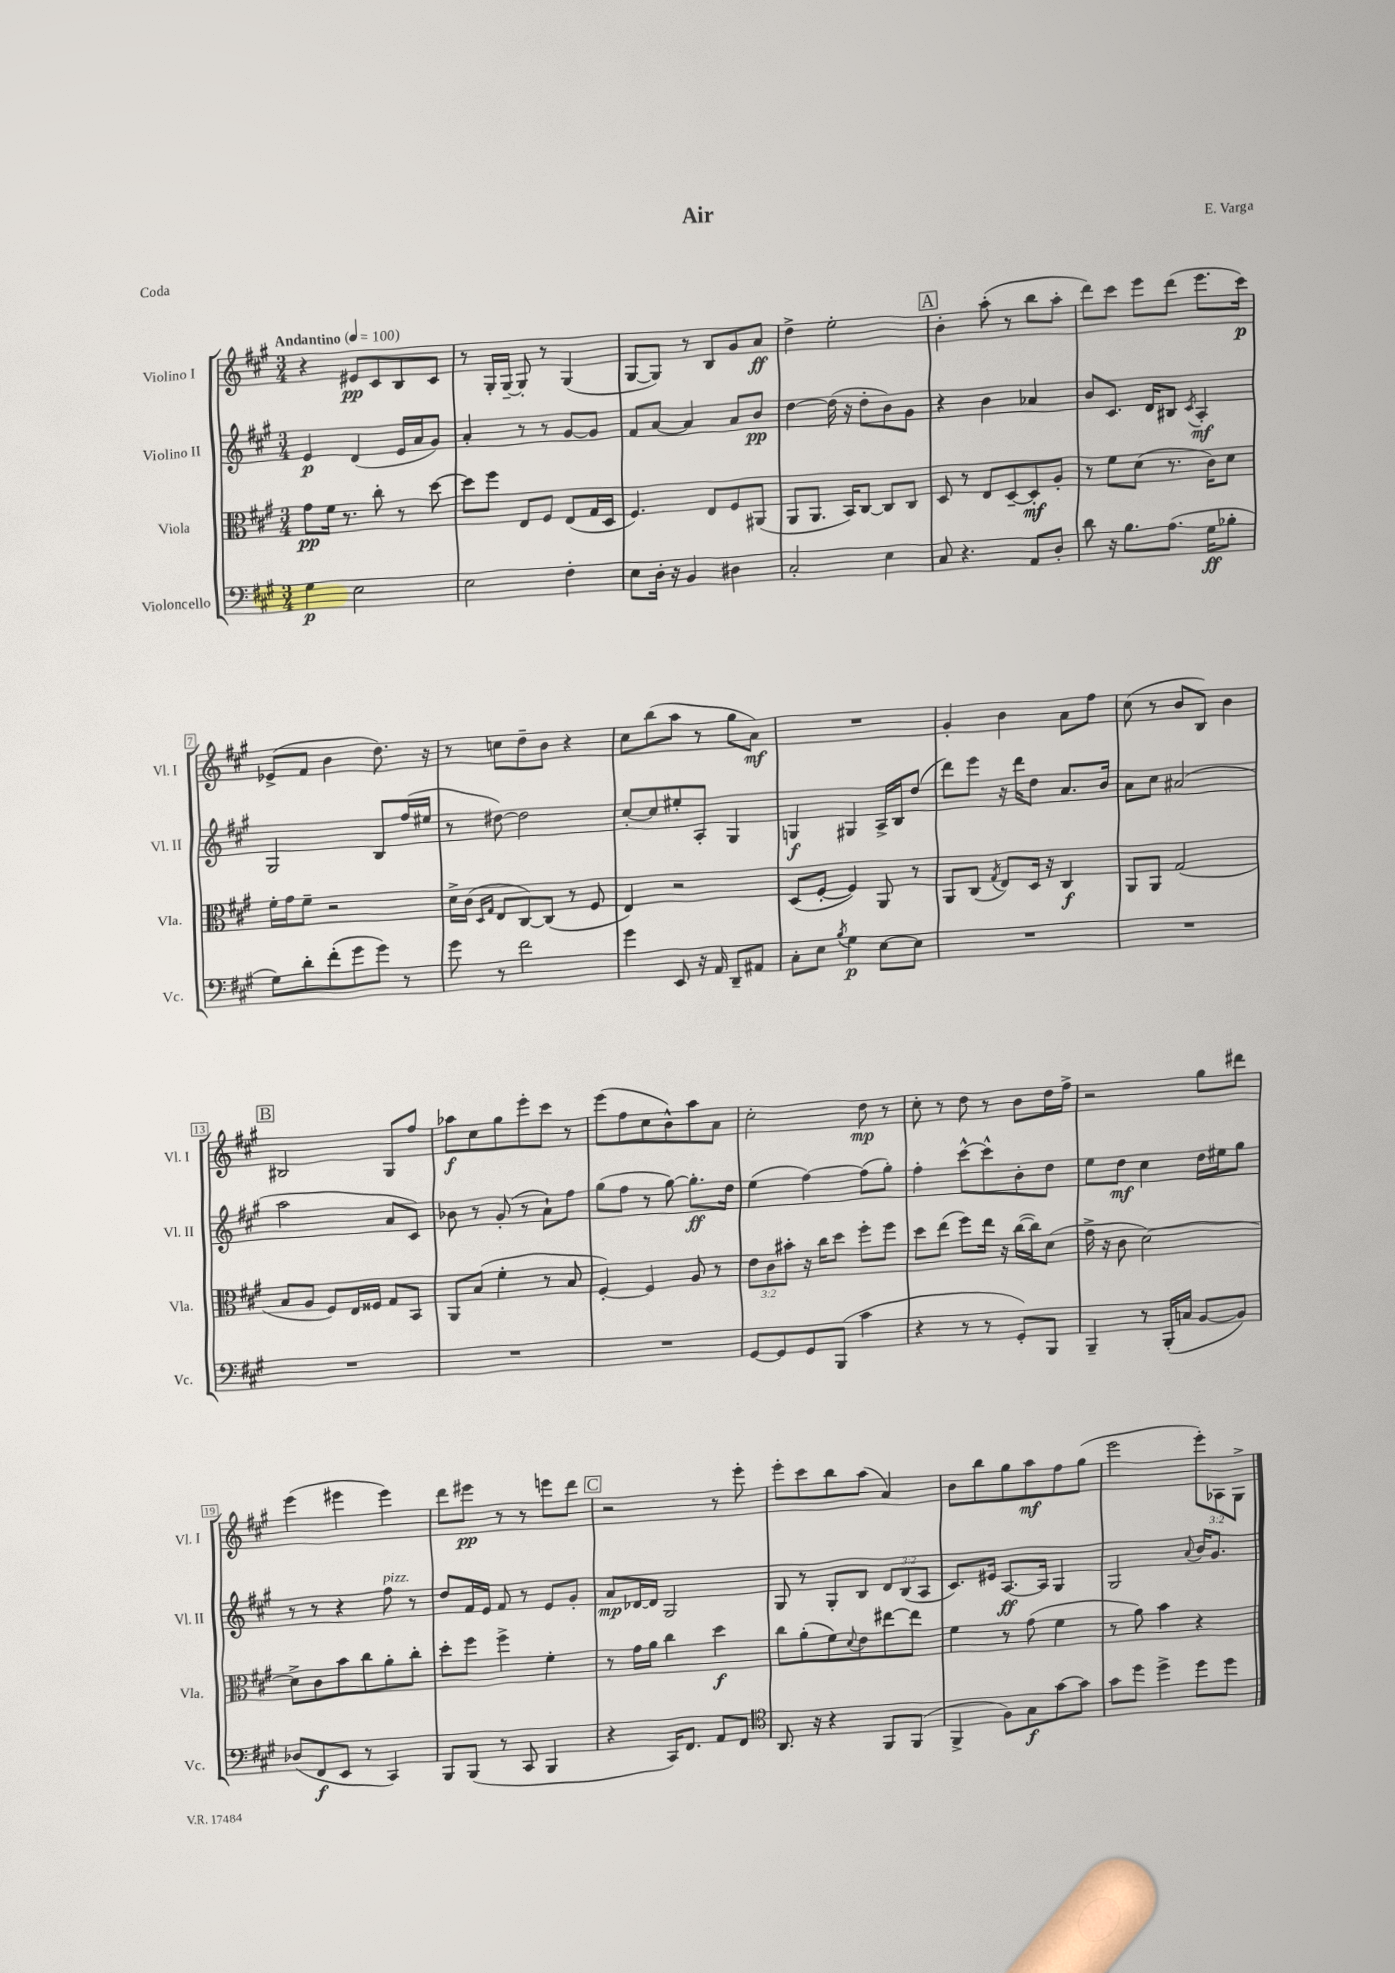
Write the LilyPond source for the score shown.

\header { title = "Air" composer = "E. Varga" piece = "Coda" }
<<
\new StaffGroup <<
\new Staff = "s0" \with { instrumentName = "Violino I" shortInstrumentName = "Vl. I" } {
    \clef treble \key a \major \numericTimeSignature \time 3/4 \override Staff.TupletNumber.text = #tuplet-number::calc-fraction-text \tempo "Andantino" 4 = 100
    r4 eis'8\pp cis'8 b8 cis'8 |
    r8 gis16-. gis16~-- gis8-. r8 gis4( |
    gis8~ gis8) r8 b8 gis'8 a'8\ff |
    d''4-> e''2-. |
    \mark \markup { \box "A" } b'4-. a''8-.( r8 b''8 a''8-. |
    d'''8) cis'''8 e'''8 d'''8( e'''8. cis'''16\p) |
    ees'8->( fis'8 b'4 d''8.) r16 |
    r8 c''8 d''8-- b'8 r4 |
    cis''8 b''8( a''8 r8 gis''8 a'8\mf) |
    R2. |
    gis'4-. b'4 a'8 fis''8 |
    cis''8( r8 b'8 b8) b'4 |
    \mark \markup { \box "B" } bis2 gis8 fis''8 |
    aes''8\f cis''8 gis''8 e'''8-. cis'''8 r8 |
    e'''8( fis''8 cis''8 b'8-^) a''8 a'8 |
    cis''2-. d''8\mp r8 |
    cis''8-. r8 d''8 r8 b'8 d''16 fis''16-> |
    r2 gis''8 dis'''8 |
    e'''4( eis'''4 eis'''4) |
    d'''8 eis'''8\pp r8 r8 e'''8 d'''8 |
    \mark \markup { \box "C" } r2 r8 e'''8-. |
    e'''8-. cis'''8 b''8 a''8( a'4) |
    b'8 b''8 gis''8 a''8\mf fis''8 gis''8( |
    e'''2 \tuplet 3/2 { e'''8-.) aes8 gis8-> } \bar "|." |
}
\new Staff = "s1" \with { instrumentName = "Violino II" shortInstrumentName = "Vl. II" } {
    \clef treble \key a \major \numericTimeSignature \time 3/4 \override Staff.TupletNumber.text = #tuplet-number::calc-fraction-text
    e'4\p d'4( e'16 a'16 gis'8) |
    a'4-. r8 r8 gis'8~ gis'8 |
    fis'8 a'8~ a'4 a'8 b'8\pp |
    d''4~ d''16( r16 d''8-. b'8) gis'8 |
    \mark \markup { \box "A" } r4 b'4 aes'4 |
    b'8 cis'8. d'16 bis8 \acciaccatura { cis'8 } a4-.\mf |
    gis2 b8 fis''16( eis''16 |
    r8 dis''8~) dis''2 |
    cis''8~-. cis''8 eis''8-. a8-. gis4 |
    g4\f gis4 a16-> b16 d''8( |
    d'''8) e'''8 r16 d'''16 d''8 a'8. b'16 |
    a'8 cis''8 ais'2( |
    \mark \markup { \box "B" } a''2 a'8 cis'8) |
    bes'8 r8 gis'8-.( r8 a'8-!) fis''8 |
    gis''8( fis''8 r8 gis''8~) gis''8.-.\ff d''16 |
    e''4( fis''4~) fis''8( gis''8-.) |
    fis''4-. cis'''8~-^ cis'''8-^ b'8-. d''8 |
    e''8 d''8\mf cis''4 d''16 eis''16 gis''8 |
    r8 r8 r4 fis''8^\markup { \italic "pizz." } r8 |
    d''8 fis'16 e'16 fis'8 r8 e'8 gis'8-. |
    \mark \markup { \box "C" } a'8\mp des'16~ des'16 gis2 |
    gis8 r8 gis8-. b8 \tuplet 3/2 { d'8 b8( a8 } |
    cis'8.) eis'16 a8.~\ff a16 gis4 |
    gis2 \appoggiatura { a'8 } b'16 gis'8. \bar "|." |
}
\new Staff = "s2" \with { instrumentName = "Viola" shortInstrumentName = "Vla." } {
    \clef alto \key a \major \numericTimeSignature \time 3/4 \override Staff.TupletNumber.text = #tuplet-number::calc-fraction-text
    gis'8\pp fis'16 r8. cis''8-. r8 d''8~ |
    d''8 fis''8 e8 fis8 e8( gis16 d16 |
    fis4.) e8 fis8 ais,8( |
    a,8 a,8. b,16) cis8~ cis8 cis8 |
    \mark \markup { \box "A" } d8 r8 e8 d8~-- d8-.\mf a8-. |
    r8 fis'8 d'8( r8. cis'16) d'8 |
    fis'16-. gis'16 fis'8-- r2 |
    d'16-> cis'16( \grace { d16 gis16 } e8 cis8~) cis8( r8 fis8 |
    e4) r2 |
    d8( fis8~-. fis4) a,8 r8 |
    a,8 cis8( \acciaccatura { gis8 } e8) d16 r16 cis4\f |
    a,8 a,8 gis2( |
    \mark \markup { \box "B" } b8 a8 fis8) e16 fisis16 gis8 b,8 |
    a,8 b8( fis'4-. r8 b8 |
    fis4~-.) fis4 a8 r8 |
    \tuplet 3/2 { e'8 cis'8 bis'8-. } r16 cis''16 d''8 fis''8-. fis''8 |
    d''8 e''8( fis''8) e''16 r16 cis''16~( cis''16) d'8( |
    gis'16-> r16 cis'8 d'2~) |
    d'8-> cis'8 b'8 cis''8 a'8-. cis''8-. |
    d''8-. fis''8 fis''4-> fis'4-. |
    \mark \markup { \box "C" } r8 gis'16 a'16 cis''4 d''4\f |
    cis''8 a'8-.( fis'8) \appoggiatura { d'8 } e'8 eis''8~ eis''8 |
    fis'4 r8 gis'8( fis'4 |
    r8 a'8) b'4 r4 \bar "|." |
}
\new Staff = "s3" \with { instrumentName = "Violoncello" shortInstrumentName = "Vc." } {
    \clef bass \key a \major \numericTimeSignature \time 3/4
    gis4\p e2 |
    e2 fis4-. |
    e8 d16-. r16 b,4 dis4 |
    cis2-. e4 |
    \mark \markup { \box "A" } cis8 r4. a,8 d8-. |
    d'8 r16 b8. a8.( gis16\ff bes8-. |
    gis8) d'8-. fis'8-.( gis'8 gis'8) r8 |
    gis'8 r8 fis'2 |
    gis'4 e,8 r16 a,16 d,8-- ais,8 |
    cis8-. e8 \acciaccatura { b8 } gis4\p e8~ e8 |
    R2. |
    R2. |
    \mark \markup { \box "B" } R2. |
    R2. |
    R2. |
    gis,8~ gis,8 gis,8 b,,8( cis'4 |
    r4 r8 r8 gis,8-.) b,,8 |
    b,,4-- r8 b,,16-.( c16 b,8~ b,8) |
    des8( fis,8\f e,8 r8 cis,4) |
    b,,8 b,,8( r8 cis,8 b,,4 |
    \mark \markup { \box "C" } r4 cis,16) fis,8. a,8 fis,8 |
    \clef tenor a,8. r16 r4 fis,8 fis,8( |
    fis,4-> fis8) gis8\f gis'8~ gis'8 |
    gis'8 d''8 d''4-> d''8 d''8 \bar "|." |
}
>>
>>
\layout { \context { \Score \override BarNumber.stencil = #(make-stencil-boxer 0.1 0.3 ly:text-interface::print) } }
